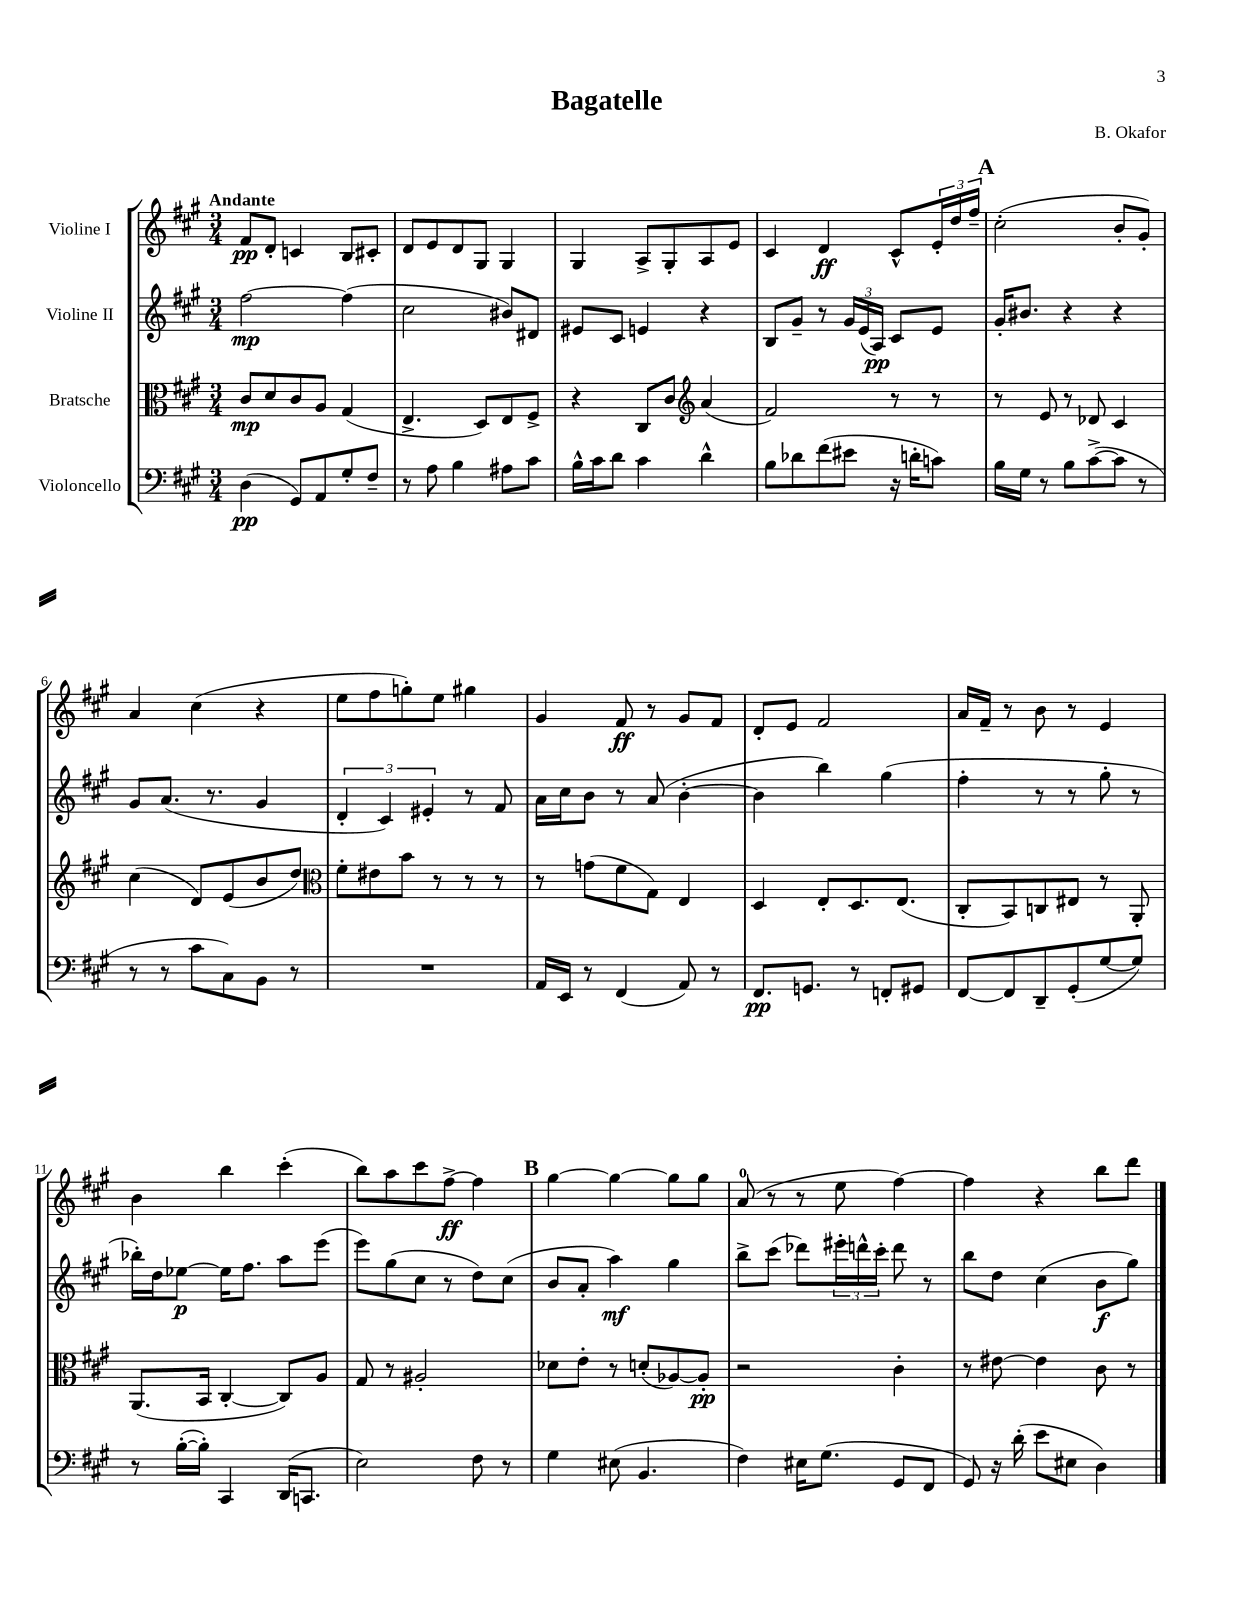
\header { title = "Bagatelle" composer = "B. Okafor" }
<<
\new StaffGroup <<
\new Staff = "s0" \with { instrumentName = "Violine I" } {
    \clef treble \key a \major \numericTimeSignature \time 3/4 \tempo "Andante"
    fis'8\pp d'8-. c'4 b8 cis'8-. |
    d'8 e'8 d'8 gis8 gis4 |
    gis4 a8-> gis8-. a8 e'8 |
    cis'4 d'4\ff cis'8-^ \tuplet 3/2 { e'16-. d''16 fis''16-- } |
    \mark \markup { \bold "A" } cis''2-.( b'8-. gis'8-.) |
    a'4 cis''4( r4 |
    e''8 fis''8 g''8-.) e''8 gis''4 |
    gis'4 fis'8\ff r8 gis'8 fis'8 |
    d'8-. e'8 fis'2 |
    a'16 fis'16-- r8 b'8 r8 e'4 |
    b'4 b''4 cis'''4-.( |
    b''8) a''8 cis'''8 fis''8~->\ff fis''4 |
    \mark \markup { \bold "B" } gis''4~ gis''4~ gis''8 gis''8 |
    a'8-0( r8 r8 e''8 fis''4~) |
    fis''4 r4 b''8 d'''8 \bar "|." |
}
\new Staff = "s1" \with { instrumentName = "Violine II" } {
    \clef treble \key a \major \numericTimeSignature \time 3/4
    fis''2~\mp fis''4( |
    cis''2 bis'8) dis'8 |
    eis'8 cis'8 e'4 r4 |
    b8 gis'8-- r8 \tuplet 3/2 { gis'16 e'16( a16\pp) } cis'8 e'8 |
    \mark \markup { \bold "A" } gis'16-. bis'8. r4 r4 |
    gis'8 a'8.( r8. gis'4 |
    \tuplet 3/2 { d'4-. cis'4) eis'4-. } r8 fis'8 |
    a'16 cis''16 b'8 r8 a'8( b'4~-. |
    b'4 b''4) gis''4( |
    fis''4-. r8 r8 gis''8-. r8 |
    bes''16-.) d''16 ees''8~\p ees''16 fis''8. a''8 e'''8( |
    e'''8) gis''8( cis''8 r8 d''8) cis''8( |
    \mark \markup { \bold "B" } b'8 a'8-. a''4\mf) gis''4 |
    b''8-> cis'''8( des'''8) \tuplet 3/2 { eis'''16-. d'''16-^ cis'''16-. } d'''8 r8 |
    b''8 d''8 cis''4( b'8\f gis''8) \bar "|." |
}
\new Staff = "s2" \with { instrumentName = "Bratsche" } {
    \clef alto \key a \major \numericTimeSignature \time 3/4
    cis'8\mp d'8 cis'8 a8 gis4( |
    e4.-> d8) e8 fis8-> |
    r4 cis8 cis'8 \clef treble a'4( |
    fis'2) r8 r8 |
    \mark \markup { \bold "A" } r8 e'8 r8 des'8 cis'4 |
    cis''4( d'8) e'8( b'8 d''8) |
    \clef alto fis'8-. eis'8 b'8 r8 r8 r8 |
    r8 g'8( fis'8 gis8) e4 |
    d4 e8-. d8. e8.( |
    cis8-. b,8) c8 eis8 r8 a,8-. |
    a,8.( b,16 cis4~-. cis8) a8 |
    gis8 r8 ais2-. |
    \mark \markup { \bold "B" } des'8 e'8-. r8 d'8-.( aes8~) aes8-.\pp |
    r2 cis'4-. |
    r8 eis'8~ eis'4 cis'8 r8 \bar "|." |
}
\new Staff = "s3" \with { instrumentName = "Violoncello" } {
    \clef bass \key a \major \numericTimeSignature \time 3/4
    d4\pp( gis,8) a,8 gis8-. fis8-- |
    r8 a8 b4 ais8 cis'8 |
    b16-^ cis'16 d'8 cis'4 d'4-^ |
    b8 des'8 fis'8( eis'8 r16 d'16-. c'8) |
    \mark \markup { \bold "A" } b16 gis16 r8 b8 cis'8~->( cis'8 r8 |
    r8 r8 cis'8 cis8) b,8 r8 |
    R2. |
    a,16 e,16 r8 fis,4( a,8) r8 |
    fis,8.\pp g,8. r8 f,8-. gis,8 |
    fis,8~ fis,8 d,8-- gis,8-.( gis8~ gis8) |
    r8 b16~-.( b16-.) cis,4 d,16( c,8. |
    e2) fis8 r8 |
    \mark \markup { \bold "B" } gis4 eis8( b,4. |
    fis4) eis16 gis8.( gis,8 fis,8 |
    gis,8) r16 d'16-.( e'8 eis8 d4) \bar "|." |
}
>>
>>
